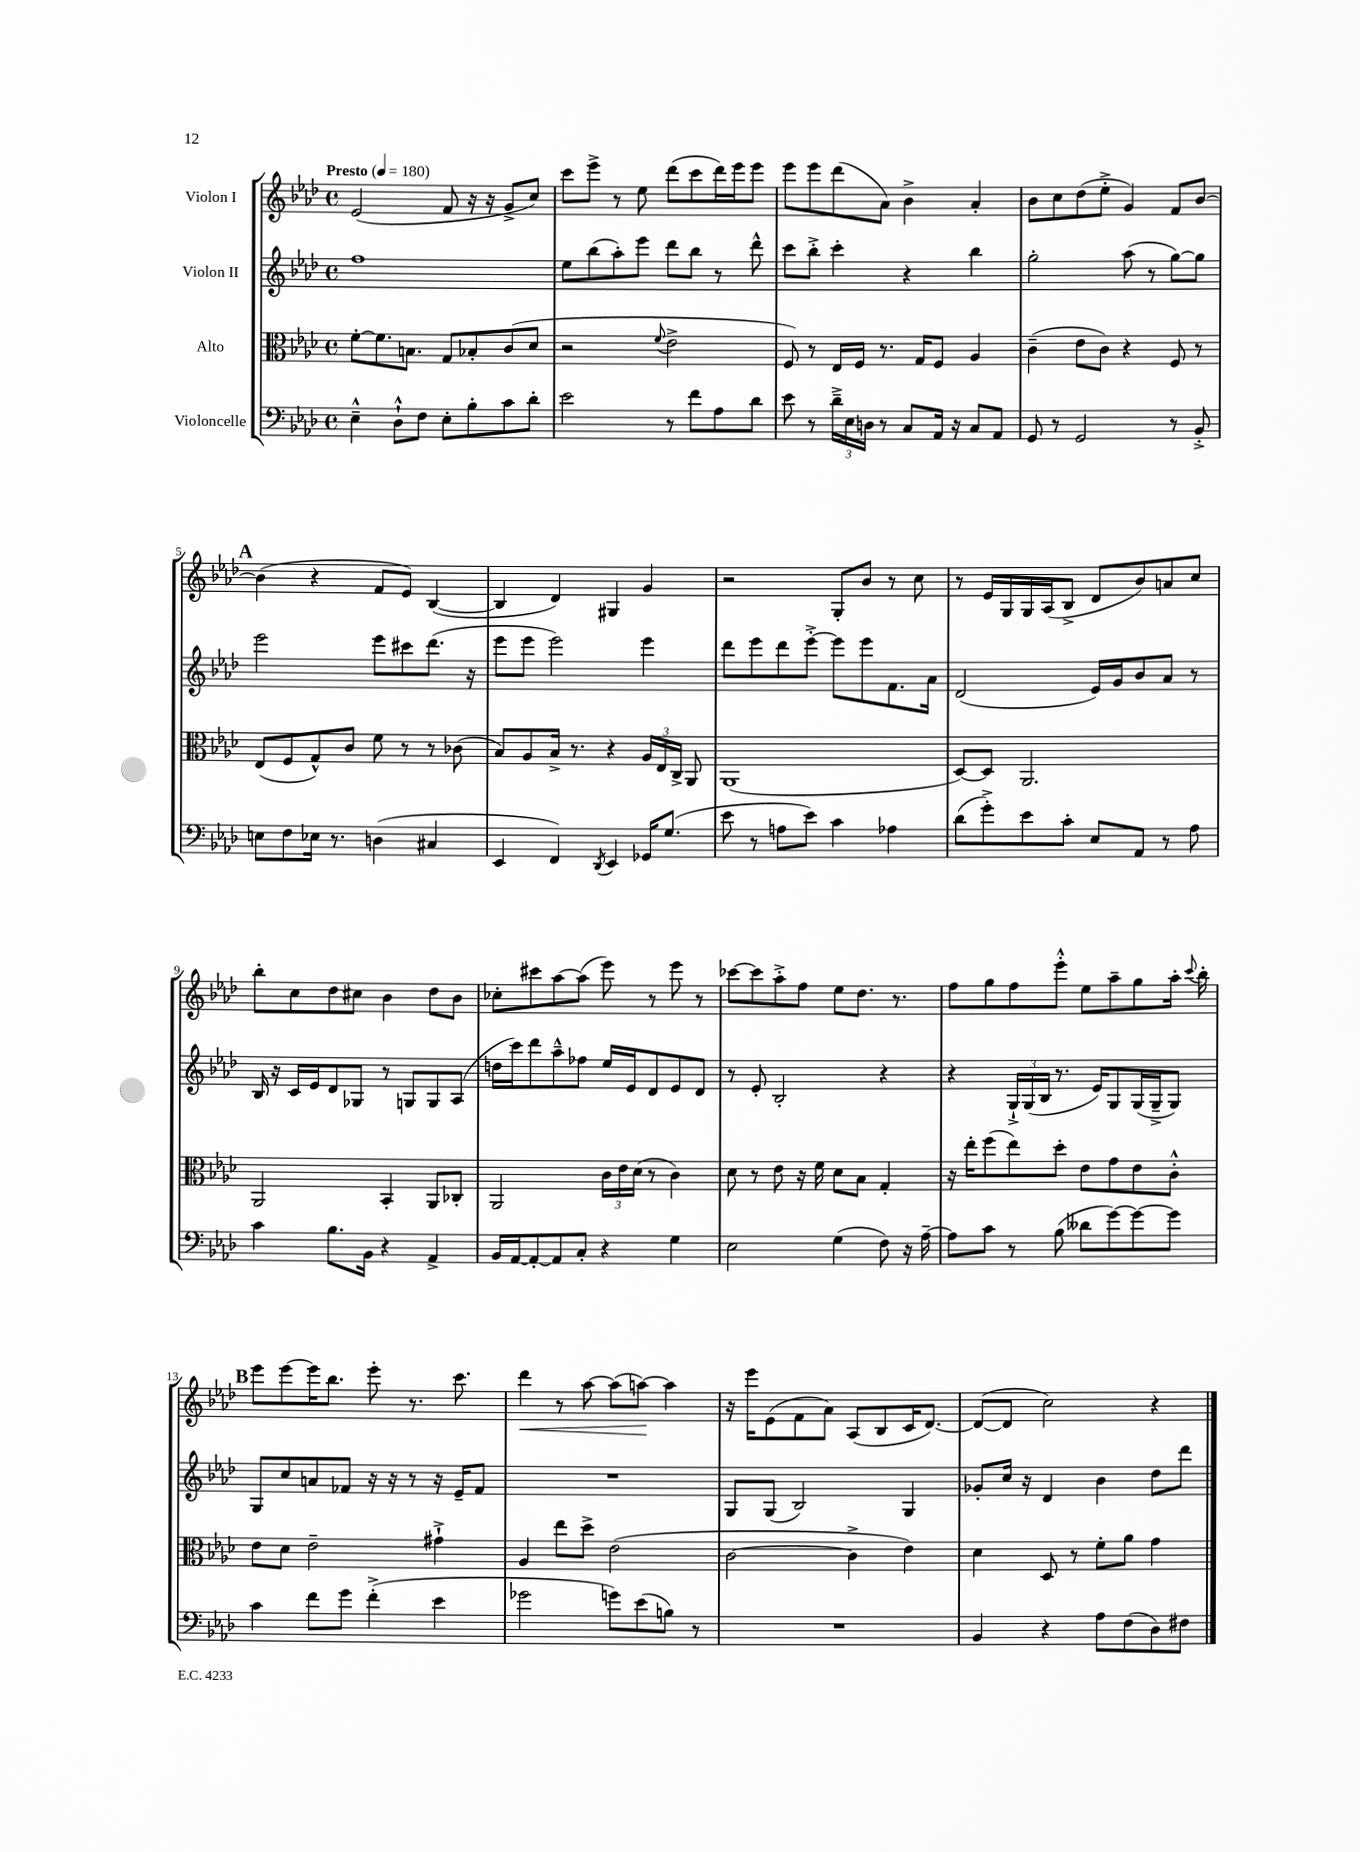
<<
\new StaffGroup <<
\new Staff = "s0" \with { instrumentName = "Violon I" } {
    \clef treble \key aes \major \defaultTimeSignature \time 4/4 \tempo "Presto" 4 = 180
    \autoBeamOff ees'2( f'8 r16 r16 g'8[-> c''8]) |
    c'''8[ ees'''8]-> r8 ees''8 des'''8[( c'''8 des'''16) ees'''16 ees'''8] |
    ees'''8[ ees'''8 des'''8( aes'8]) bes'4-> aes'4-. |
    bes'8[ c''8 des''8( ees''8]-.-> g'4) f'8[ bes'8]~ |
    \mark \markup { \bold "A" } bes'4( r4 f'8[ ees'8]) bes4~( |
    bes4 des'4) gis4 g'4 |
    r2 g8[-. bes'8] r8 c''8 |
    r8 ees'16[ g16 g16 aes16( bes8]-> des'8[ bes'8) a'8 c''8] |
    bes''8[-. c''8 des''8 cis''8] bes'4 des''8[ bes'8] |
    ces''8[-. cis'''8 aes''8~ aes''8]( ees'''8) r8 ees'''8 r8 |
    ces'''8[~ ces'''8 aes''8-.-> f''8] ees''8[ des''8.] r8. |
    f''8[ g''8 f''8 ees'''8]-.-^ ees''8[ aes''8-- g''8 aes''16]-. \appoggiatura { c'''8 } bes''16-. |
    \mark \markup { \bold "B" } ees'''8[ ees'''8~ ees'''16 bes''8.] ees'''8-. r8. c'''8. |
    des'''4\< r8 aes''8~ aes''8[( a''8]~\!) a''4 |
    r16 ees'''16[ ees'8( f'8 aes'8]) aes8[( bes8 c'16 des'8.]~) |
    des'8[~( des'8] c''2) r4 \bar "|." |
}
\new Staff = "s1" \with { instrumentName = "Violon II" } {
    \clef treble \key aes \major \defaultTimeSignature \time 4/4
    \autoBeamOff f''1 |
    ees''8[ bes''8( aes''8-.) ees'''8] des'''8[ bes''8] r8 des'''8-^ |
    c'''8[ bes''8]-.-> c'''4-. r4 bes''4 |
    g''2-. aes''8( r8 g''8[~) g''8] |
    \mark \markup { \bold "A" } ees'''2 ees'''8[ cis'''8 des'''8.]( r16 |
    ees'''8[ ees'''8] ees'''2) ees'''4 |
    des'''8[ ees'''8 des'''8 ees'''8]~-.-> ees'''8[ ees'''8 f'8. aes'16] |
    des'2( ees'16[) g'16 bes'8 aes'8] r8 |
    bes16 r16 c'16[ ees'16 des'8 ges8] r8 g8[ g8 aes8]( |
    d''16[ c'''16) des'''8 aes''8---^ fes''8] ees''16[ ees'16 des'8 ees'8 des'8] |
    r8 ees'8-. bes2-. r4 |
    r4 \tuplet 3/2 { g16[-!-> g16( bes16] } r8. ees'16[) g8 g16( g16---> g8]) |
    \mark \markup { \bold "B" } g8[ c''8 a'8 fes'8] r16 r16 r8 r16 ees'16[-- fes'8] |
    R1 |
    g8[ g8]( bes2) g4 |
    ges'8[-. c''16] r16 des'4 bes'4 des''8[ des'''8] \bar "|." |
}
\new Staff = "s2" \with { instrumentName = "Alto" } {
    \clef alto \key aes \major \defaultTimeSignature \time 4/4
    \autoBeamOff f'8[~-. f'8. b8.] g8[ bes8-. c'8( des'8] |
    r2 \appoggiatura { f'8 } ees'2-> |
    f8) r8 ees16[ f16] r8. g16[ f8] aes4 |
    c'4--( ees'8[ c'8]) r4 f8 r8 |
    \mark \markup { \bold "A" } ees8[( f8 g8-^) c'8] f'8 r8 r8 ces'8( |
    bes8[) aes8 bes16]-> r8. r4 \tuplet 3/2 { aes16[ ees16 c16]-> } aes,8 |
    aes,1( |
    des8[~) des8] aes,2. |
    aes,2 bes,4-. aes,8[ ces8]-. |
    aes,2 \tuplet 3/2 { c'16[ ees'16 des'16]( } r8 c'4) |
    des'8 r8 ees'8 r16 f'16 des'8[ bes8] g4-. |
    r16 ees''16[-. f''8( ees''8) des''8]-. ees'8[ g'8 ees'8 c'8]-.-^ |
    \mark \markup { \bold "B" } ees'8[ des'8] ees'2-- gis'4-!-> |
    aes4 ees''8[ des''8]-> ees'2( |
    c'2~ c'4-> ees'4) |
    des'4 des8 r8 f'8[-. aes'8] g'4 \bar "|." |
}
\new Staff = "s3" \with { instrumentName = "Violoncelle" } {
    \clef bass \key aes \major \defaultTimeSignature \time 4/4
    \autoBeamOff ees4---^ des8[-!-^ f8] ees8[-. bes8-. c'8 des'8]-. |
    ees'2 r8 f'8[ aes8 des'8] |
    ees'8 r8 \tuplet 3/2 { des'16[---> ees16 d16] } r8 c8[ aes,16] r16 c8[ aes,8] |
    g,8 r8 g,2 r8 bes,8-.-> |
    \mark \markup { \bold "A" } e8[ f8 ees16] r8. d4( cis4 |
    ees,4 f,4) \acciaccatura { des,8 } ees,4 ges,16[ g8.]( |
    ees'8 r8 a8[ ees'8]) c'4 aes4 |
    des'8[( g'8-.->) ees'8 c'8]-. ees8[ aes,8] r8 aes8 |
    c'4 bes8.[ bes,16] r4 aes,4-> |
    bes,16[ aes,16~ aes,8~-. aes,8 c8]-. r4 g4 |
    ees2 g4( f8) r16 aes16~-- |
    aes8[ c'8] r8 bes8( deses'8[ g'8~) g'8~ g'8] |
    \mark \markup { \bold "B" } c'4 f'8[ g'8] f'4-.->( ees'4 |
    ges'2 g'8[) ees'8( b8]) r8 |
    R1 |
    bes,4 r4 aes8[ f8( des8) fis8] \bar "|." |
}
>>
>>
